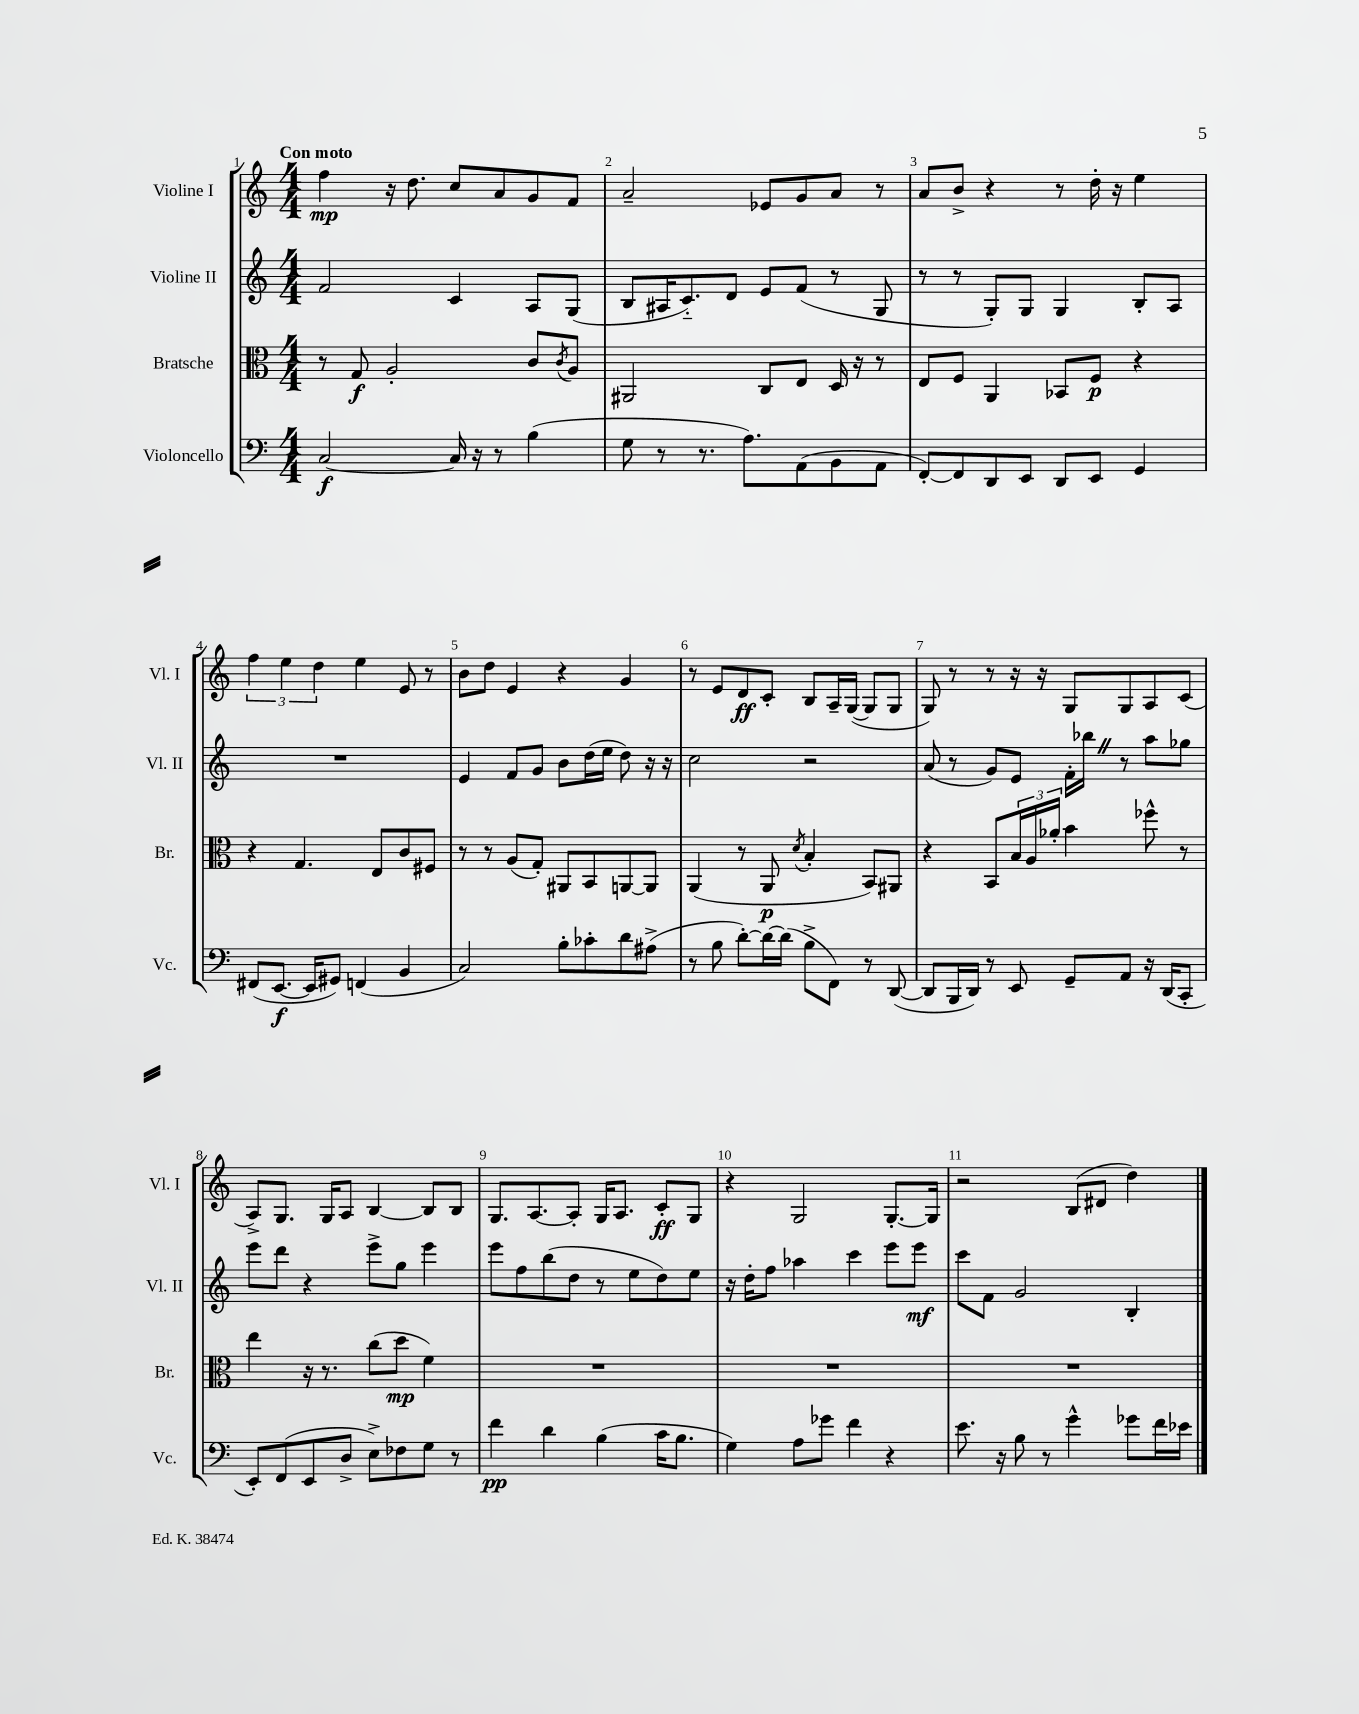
<<
\new StaffGroup <<
\new Staff = "s0" \with { instrumentName = "Violine I" shortInstrumentName = "Vl. I" } {
    \clef treble \key c \major \numericTimeSignature \time 4/4 \tempo "Con moto"
    f''4\mp r16 d''8. c''8 a'8 g'8 f'8 |
    a'2-- ees'8 g'8 a'8 r8 |
    a'8 b'8-> r4 r8 d''16-. r16 e''4 |
    \tuplet 3/2 { f''4 e''4 d''4 } e''4 e'8 r8 |
    b'8 d''8 e'4 r4 g'4 |
    r8 e'8 d'8\ff c'8-. b8 a16-- g16~( g8 g8 |
    g8) r8 r8 r16 r16 g8 g8 a8 c'8( |
    a8->) g8. g16 a8 b4~ b8 b8 |
    g8. a8.~ a8-. g16 a8. c'8-.\ff g8 |
    r4 g2 g8.~-. g16 |
    r2 b8( dis'8 d''4) \bar "|." |
}
\new Staff = "s1" \with { instrumentName = "Violine II" shortInstrumentName = "Vl. II" } {
    \clef treble \key c \major \numericTimeSignature \time 4/4
    f'2 c'4 a8 g8( |
    b8 ais16 c'8.-_) d'8 e'8 f'8( r8 g8 |
    r8 r8 g8-.) g8 g4 b8-. a8 |
    R1 |
    e'4 f'8 g'8 b'8 d''16( e''16 d''8) r16 r16 |
    c''2 r2 |
    a'8( r8 g'8) e'8 f'16-. bes''16 \once \override BreathingSign.text = \markup { \musicglyph "scripts.caesura.straight" } \breathe r8 a''8 ges''8 |
    e'''8 d'''8 r4 e'''8-> g''8 e'''4 |
    e'''8 f''8 b''8( d''8 r8 e''8 d''8) e''8 |
    r16 d''16-. f''8 aes''4 c'''4 e'''8 e'''8\mf |
    c'''8 f'8 g'2 b4-. \bar "|." |
}
\new Staff = "s2" \with { instrumentName = "Bratsche" shortInstrumentName = "Br." } {
    \clef alto \key c \major \numericTimeSignature \time 4/4
    r8 g8\f a2-. c'8 \acciaccatura { c'8 } a8 |
    ais,2 c8 e8 d16 r16 r8 |
    e8 f8 a,4 bes,8 f8\p r4 |
    r4 g4. e8 c'8 fis8 |
    r8 r8 a8( g8-.) ais,8 b,8 a,8~ a,8 |
    a,4( r8 a,8\p \acciaccatura { d'8 } b4-. b,8) ais,8 |
    r4 b,8 \tuplet 3/2 { b16 a16 aes'16-. } b'4 fes''8-^ r8 |
    e''4 r16 r8. c''8( d''8\mp f'4) |
    R1 |
    R1 |
    R1 \bar "|." |
}
\new Staff = "s3" \with { instrumentName = "Violoncello" shortInstrumentName = "Vc." } {
    \clef bass \key c \major \numericTimeSignature \time 4/4
    c2~\f c16 r16 r8 b4( |
    g8 r8 r8. a8.) a,8( b,8 a,8 |
    f,8~-.) f,8 d,8 e,8 d,8 e,8 g,4 |
    fis,8( e,8.~\f e,16 gis,8) f,4( b,4 |
    c2) b8-. ces'8-. d'8 ais8->( |
    r8 b8 d'8~-.) d'16~ d'16( b8-> f,8) r8 d,8~( |
    d,8 b,,16 d,16) r8 e,8 g,8-- a,8 r16 d,16( c,8-. |
    e,8-.) f,8( e,8 d8-> e8->) fes8 g8 r8 |
    f'4\pp d'4 b4( c'16 b8. |
    g4) a8 ges'8 f'4 r4 |
    e'8. r16 b8 r8 g'4-^ ges'8 f'16 ees'16 \bar "|." |
}
>>
>>
\layout { \context { \Score \override BarNumber.break-visibility = ##(#f #t #t) barNumberVisibility = #all-bar-numbers-visible } }
